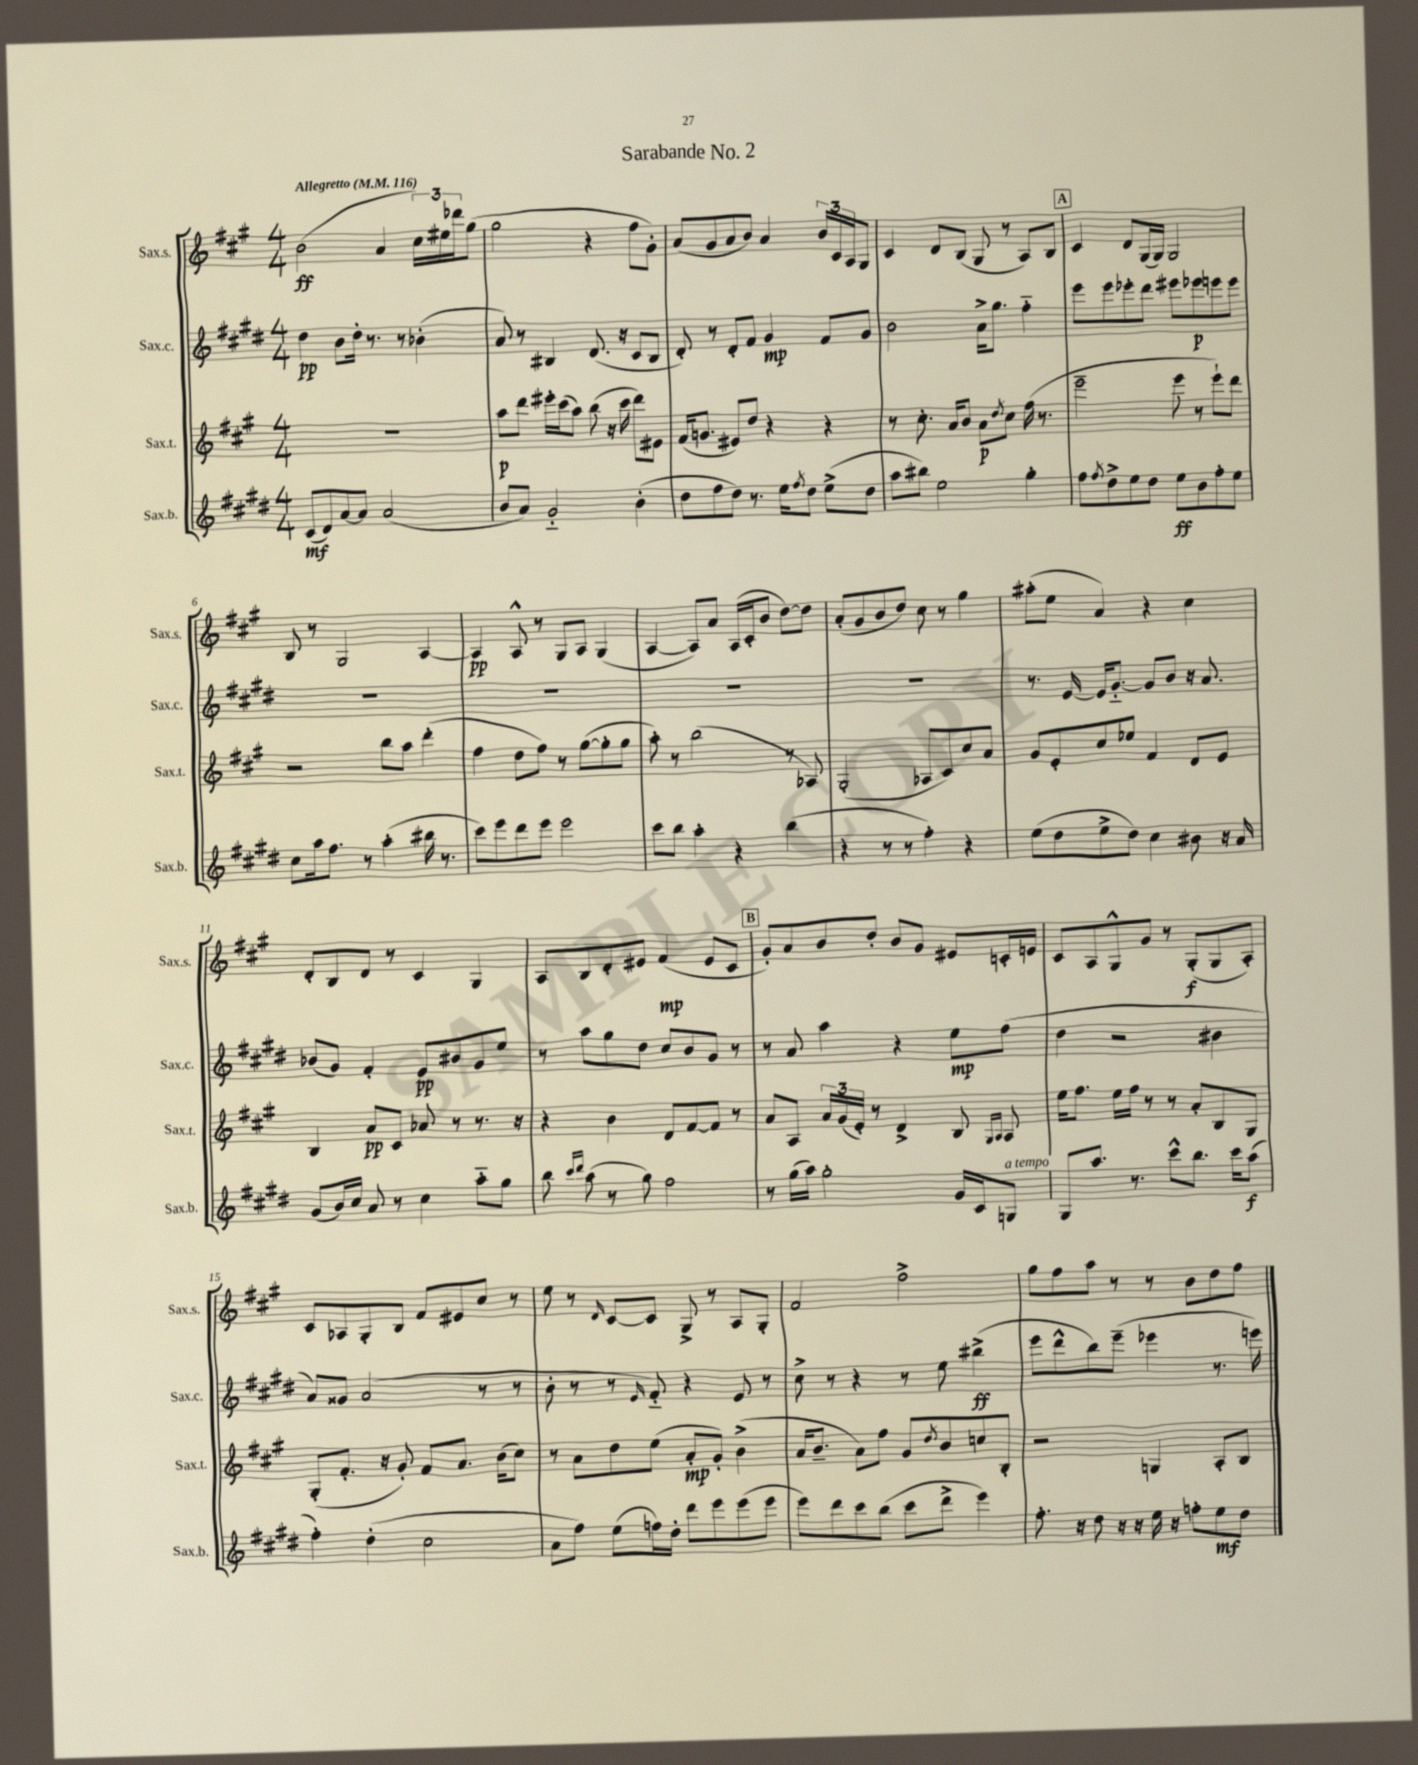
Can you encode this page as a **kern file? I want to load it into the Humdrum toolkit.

**kern	**dynam	**kern	**dynam	**kern	**dynam	**kern	**dynam
*part4	*part4	*part3	*part3	*part2	*part2	*part1	*part1
*staff4	*staff4	*staff3	*staff3	*staff2	*staff2	*staff1	*staff1
*I"Sax.b.	*	*I"Sax.t.	*	*I"Sax.c.	*	*I"Sax.s.	*
*I'Sax.b.	*	*I'Sax.t.	*	*I'Sax.c.	*	*I'Sax.s.	*
*clefG2	*	*clefG2	*	*clefG2	*	*clefG2	*
*k[f#c#g#d#]	*	*k[f#c#g#]	*	*k[f#c#g#d#]	*	*k[f#c#g#]	*
*M4/4	*	*M4/4	*	*M4/4	*	*M4/4	*
*MM116	*	*MM116	*	*MM116	*	*MM116	*
=1	=1	=1	=1	=1	=1	=1	=1
!	!	!	!	!	!	!LO:TX:a:B:t=Allegretto	!
(8c#/L	mf	1r	.	4dd#\	pp	(2b\	ff
8d#/)	.	.	.	.	.	.	.
[8a/	.	.	.	8b\L	.	.	.
8a/J]	.	.	.	16dd#'\Jk	.	.	.
.	.	.	.	8.r	.	.	.
(2a/	.	.	.	.	.	4a/	.
.	.	.	.	8r	.	.	.
.	.	.	.	(4b-X'\	.	24cc#\LL)	.
.	.	.	.	.	.	24ee#X\	.
.	.	.	.	.	.	24ddd-X\J	.
.	.	.	.	.	.	(8gg#\J	.
=2	=2	=2	=2	=2	=2	=2	=2
8b/L	.	8aa\L	p	8a/)	.	2gg#\	.
8a/J)	.	8ddd\J	.	8r	.	.	.
2g#/	.	16eee#X'\LL	.	4B#X/	.	.	.
.	.	(16ccc#\J	.	.	.	.	.
.	.	8aa\J)	.	.	.	.	.
.	.	(8bb\	.	(8.d#/	.	4r	.
.	.	16r	.	.	.	.	.
.	.	16ccc#\	.	16r	.	.	.
(4b'\	.	8ddd\L)	.	8c#/L	.	8ff#\L	.
.	.	8e#X\J	.	8B#/J	.	8g#'\J)	.
=3	=3	=3	=3	=3	=3	=3	=3
8dd#\L	.	(16f#/KL	.	8d#'/)	.	(8a/L	.
.	.	8.gn/J	.	.	.	.	.
8ff#\	.	.	.	8r	.	8g#/	.
8dd#\J)	.	8e#X/L)	.	8d#'/L	.	8a/	.
8.r	.	8dd/J	.	8f#/J	.	8b/J)	.
.	.	4r	.	4g#/	mp	4a/	.
16ee\KL	.	.	.	.	.	.	.
8qff#/	.	.	.	.	.	.	.
8dd#\J	.	.	.	.	.	.	.
(8ee^\L	.	4r	.	8f#/L	.	24b/LL	.
.	.	.	.	.	.	24c#/	.
.	.	.	.	.	.	24A/J	.
8dd#\J	.	.	.	8g#/J	.	8G#/J	.
=4	=4	=4	=4	=4	=4	=4	=4
8aa\L	.	8r	.	2b\	.	4c#/	.
8bb#X\J)	.	8.cc#'\	.	.	.	.	.
2ee\	.	.	.	.	.	8d/L	.
.	.	16a/KL	.	.	.	.	.
.	.	8b/J	.	.	.	(8B/J	.
.	.	8a\L	p	16a^\KL	.	8G#/	.
.	.	.	.	8.gg#\J	.	.	.
.	.	8qdd/	.	.	.	.	.
.	.	8cc#\J	.	.	.	8r	.
4gg#'\	.	(16ff#\	.	4ff#\	.	8A/L)	.
.	.	8.r	.	.	.	.	.
.	.	.	.	.	.	8B/J	.
!!LO:REH:place=s1:t=A
=5	=5	=5	=5	=5	=5	=5	=5
8ff#\L	.	2eee~\	.	8eee\L	.	4c#/	.
8qff#/	.	.	.	.	.	.	.
8dd#^\	.	.	.	8eee\	.	.	.
8ee\	.	.	.	8eee-X'\	.	8d/L	.
8dd#\J	.	.	.	8ddd#\J	.	(16G#/L	.
.	.	.	.	.	.	16G#/JJ)	.
8ee\L	ff	8eee\	.	8eee#X\L	.	2G#/	.
8b\	.	8r	.	8eee-X\	p	.	.
8ff#'\	.	8eee`\L)	.	8eeen\	.	.	.
8ee\J	.	8ddd\J	.	8eee\J	.	.	.
!!LO:LB:g=z
=6	=6	=6	=6	=6	=6	=6	=6
8cc#\L	.	2r	.	1r	.	8B/	.
16aa\k	.	.	.	.	.	8r	.
8.ff#\J	.	.	.	.	.	.	.
.	.	.	.	.	.	2G#/	.
8r	.	.	.	.	.	.	.
(4aa'\	.	8bb\L	.	.	.	.	.
.	.	8aa\J	.	.	.	.	.
16bb#X\	.	(4ddd'\	.	.	.	[4A/	.
8.r	.	.	.	.	.	.	.
=7	=7	=7	=7	=7	=7	=7	=7
8ccc#\L)	.	4ff#\	.	1r	.	4A/]	pp
8eee\	.	.	.	.	.	.	.
8ddd#\	.	8dd\L	.	.	.	8A^^/	.
8eee\J	.	8ff#\J)	.	.	.	8r	.
2eee\	.	8r	.	.	.	8G#/L	.
.	.	([8gg#\L	.	.	.	8A/J	.
.	.	8gg#'\]	.	.	.	(4G#/	.
.	.	8gg#\J	.	.	.	.	.
=8	=8	=8	=8	=8	=8	=8	=8
8ccc#\L	.	8aa'\)	.	1r	.	[4A/	.
8bb\J	.	8r	.	.	.	.	.
4aa'\	.	(2bb\	.	.	.	8A/L])	.
.	.	.	.	.	.	8a/J	.
4r	.	.	.	.	.	(16A/LL	.
.	.	.	.	.	.	16c#'/J	.
.	.	.	.	.	.	8b/J	.
(4bb\	.	8r	.	.	.	[8dd\L)	.
.	.	8A-X/)	.	.	.	8dd\J]	.
=9	=9	=9	=9	=9	=9	=9	=9
4r	.	(2G#'/	.	1r	.	(8a'/L	.
.	.	.	.	.	.	8g#/	.
8r	.	.	.	.	.	8b/	.
8r	.	.	.	.	.	8dd/J)	.
4ff#'\)	.	8A-X/L	.	.	.	8cc#\	.
.	.	8c#/)	.	.	.	8r	.
4r	.	8cc#/	.	.	.	4gg#\	.
.	.	8a/J	.	.	.	.	.
=10	=10	=10	=10	=10	=10	=10	=10
(8ee\L	.	8g#/L	.	8.r	.	(8aa#X'\L	.
8dd#\	.	8e'/	.	.	.	8ee\J	.
.	.	.	.	[16e/	.	.	.
8ee^\	.	8cc#/	.	16e/KL]	.	4a/)	.
.	.	.	.	[8.g#/J	.	.	.
8dd#\J)	.	8ee-X/J	.	.	.	.	.
4cc#\	.	4f#/	.	8g#/L]	.	4r	.
.	.	.	.	8b/J	.	.	.
8b#X\	.	8d/L	.	16r	.	4cc#\	.
.	.	.	.	8.a/	.	.	.
16r	.	8e/J	.	.	.	.	.
16a/	.	.	.	.	.	.	.
!!LO:LB:g=z
=11	=11	=11	=11	=11	=11	=11	=11
(8g#/L	.	4B/	.	(8b-X/L	.	8d'/L	.
16b/L)	.	.	.	8g#/J)	.	8B/	.
16cc#/JJ	.	.	.	.	.	.	.
8a/	.	8a/L	pp	4f#'/	.	8d/J	.
8r	.	8c#/J	.	.	.	8r	.
4cc#\	.	8a-X/	.	8e/L	pp	4c#/	.
.	.	8r	.	8b#X/	.	.	.
8aa\L	.	8.r	.	8g#/	.	4G#/	.
8gg#\J	.	.	.	8ee/J	.	.	.
.	.	16r	.	.	.	.	.
=12	=12	=12	=12	=12	=12	=12	=12
8bb\	.	4r	.	8r	.	8A/L	.
16qqccc#/LL	.	.	.	.	.	.	.
16qqddd#/JJ	.	.	.	.	.	.	.
(8aa\	.	.	.	8aa\L	.	8B/	.
8r	.	4b\	.	8gg#\	.	8d'/	.
8gg#\)	.	.	.	8dd#\J	.	8e#X/J	.
2ff#\	.	8d/L	.	8cc#/L	.	(4f#/	mp
.	.	[8f#/	.	8b/	.	.	.
.	.	8f#/J]	.	8g#/J	.	8e#/L	.
.	.	8r	.	8r	.	8c#/J	.
!!LO:REH:place=s1:t=B
=13	=13	=13	=13	=13	=13	=13	=13
8r	.	8a/L	.	8r	.	8g#'/L)	.
(16gg#\LL	.	8A/J	.	8a/	.	8a/	.
16aa\JJ)	.	.	.	.	.	.	.
2gg#'\	.	24a/LL	.	4aa\	.	8b/	.
.	.	(24g#/	.	.	.	.	.
.	.	24e'/JJ)	.	.	.	.	.
.	.	8r	.	.	.	8dd'/J	.
.	.	4d^/	.	4r	.	8b/L	.
.	.	.	.	.	.	8g#/J	.
16g#/LL	.	8B/	.	8ee\L	mp	8e#X/L	.
16c#/J	.	.	.	.	.	.	.
.	.	16qqG#/LL	.	.	.	.	.
.	.	16qqA/JJ	.	.	.	.	.
!LO:TX:a:i:t=a tempo	!	!	!	!	!	!	!
8Gn/J	.	8A/	.	(8ff#\J	.	16cn'/L	.
.	.	.	.	.	.	16en/JJ	.
=14	=14	=14	=14	=14	=14	=14	=14
8G#/L	.	16ee\KL	.	4dd#\	.	8c#/L	.
.	.	8.ff#\J	.	.	.	.	.
8.aa/J	.	.	.	.	.	8A/	.
.	.	16ee\LL	.	2r	.	8G#^^/	.
8.r	.	16ff#\JJ	.	.	.	.	.
.	.	8r	.	.	.	8g#/J	.
8ccc#^^\L	.	8r	.	.	.	8r	.
8.bb\J	.	8a'/L	.	.	.	(8G#'/L	f
.	.	8B/	.	4b#X\	.	8G#/	.
16ccc#\KL	.	.	.	.	.	.	.
(8aa\J	f	8G#/J	.	.	.	8A'/J)	.
!!LO:LB:g=z
=15	=15	=15	=15	=15	=15	=15	=15
4ff#'\)	.	(8G#'/L	.	8a/L)	.	8c#/L	.
.	.	8.f#'/J	.	8g##X/J	.	8A-X/	.
(4dd#'\	.	.	.	(2a/	.	8G#'/	.
.	.	16r	.	.	.	.	.
.	.	8g#'/)	.	.	.	8B/J	.
2cc#\	.	8f#/L	.	.	.	8f#/L	.
.	.	8.a/J	.	.	.	8e#X/	.
.	.	.	.	8r	.	8cc#/J	.
.	.	(16b\KL	.	.	.	.	.
.	.	8cc#\J)	.	8r	.	8r	.
=16	=16	=16	=16	=16	=16	=16	=16
8a\L	.	8r	.	8b'\	.	8ee\	.
8ff#\J)	.	8a\L	.	8r	.	8r	.
.	.	.	.	.	.	16qqd/	.
(8ee\L	.	8dd\	.	8r	.	[8c#/L	.
.	.	.	.	16qqe/	.	.	.
16ffn\L)	.	(8ee\J	.	8f#/)	.	8c#/J]	.
16dd#'\JJ	.	.	.	.	.	.	.
8ddd#\L	.	8a'/L	mp	4r	.	8G#^/	.
8eee\	.	8g#'/J)	.	.	.	8r	.
(8eee\	.	(4b^\	.	8e/	.	8A/L	.
8eee\J	.	.	.	8r	.	8G#'/J	.
=17	=17	=17	=17	=17	=17	=17	=17
8eee\L)	.	16a/KL	.	8cc#^\	.	2f#/	.
.	.	8.b~/J	.	.	.	.	.
8ddd#\	.	.	.	8r	.	.	.
8ccc#\	.	8a\L)	.	4r	.	.	.
(8bb\J	.	8ff#\J	.	.	.	.	.
8ccc#\L	.	8g#/L	.	8r	.	2ff#^\	.
.	.	8qdd/	.	.	.	.	.
8ddd#^\J	.	8b/	.	8ee\	.	.	.
4eee\)	.	8ccn/	.	(4bb#X^\	ff	.	.
.	.	8B'/J	.	.	.	.	.
=18	=18	=18	=18	=18	=18	=18	=18
8.ff#'\	.	2r	.	8eee\L	.	8gg#\L	.
.	.	.	.	8ddd#^^\	.	8ff#\	.
16r	.	.	.	.	.	.	.
8dd#\	.	.	.	8bb\)	.	8aa\J	.
16r	.	.	.	(8eee~\J	.	8r	.
16r	.	.	.	.	.	.	.
16ee\	.	4Gn/	.	4eee-X\	.	8r	.
16r	.	.	.	.	.	.	.
8ffn'\L	.	.	.	.	.	8b\L	.
8ee\	mf	8A'/L	.	8.r	.	8dd\	.
8dd#\J	.	8B/J	.	.	.	8ff#\J	.
.	.	.	.	16eeen\)	.	.	.
==	==	==	==	==	==	==	==
*-	*-	*-	*-	*-	*-	*-	*-
